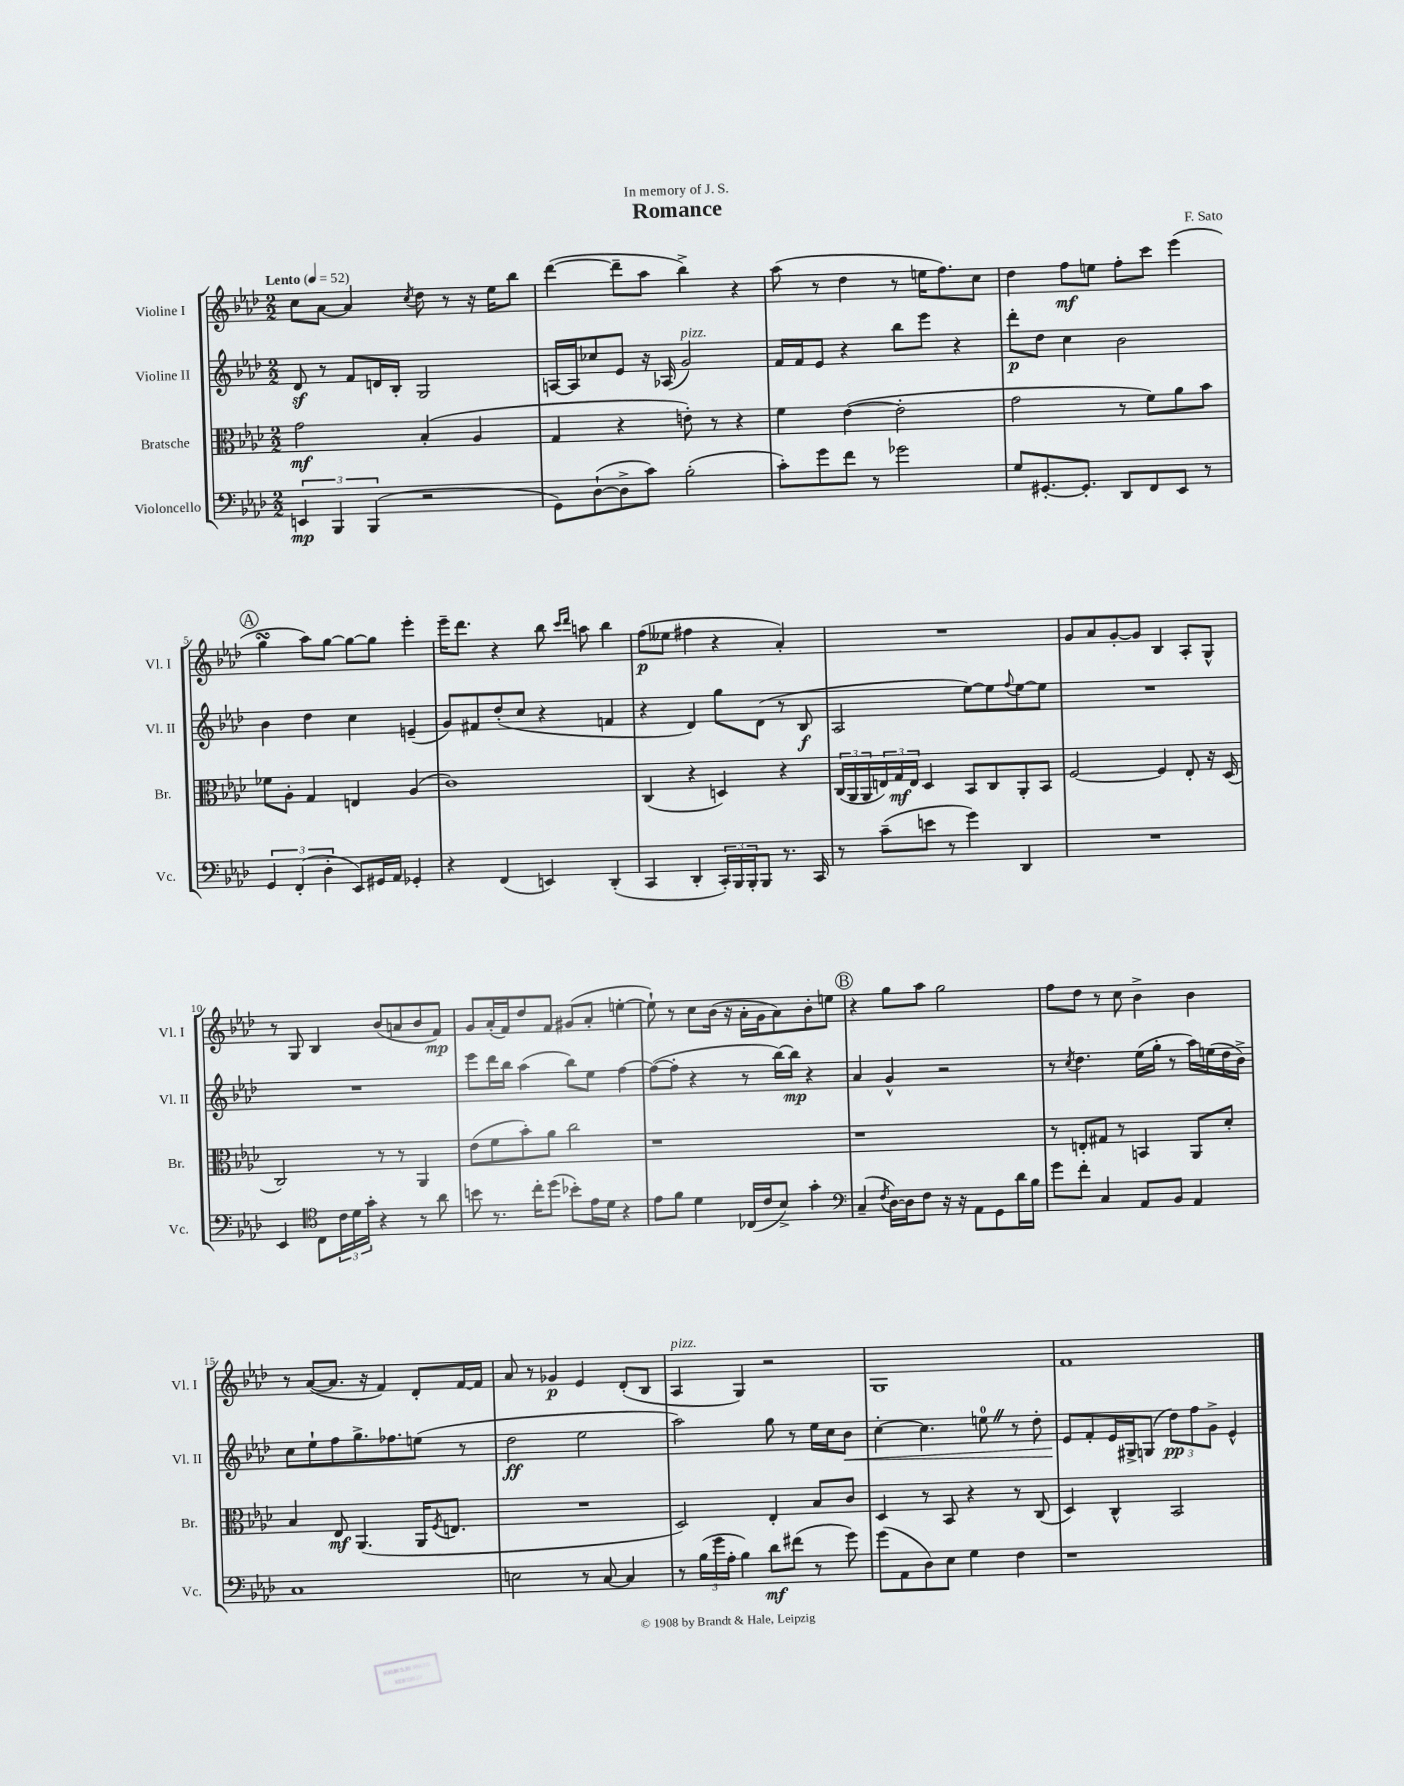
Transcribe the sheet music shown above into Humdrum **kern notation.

**kern	**kern	**kern	**kern
*staff4	*staff3	*staff2	*staff1
*clefF4	*clefC3	*clefG2	*clefG2
*k[b-e-a-d-]	*k[b-e-a-d-]	*k[b-e-a-d-]	*k[b-e-a-d-]
*M2/2	*M2/2	*M2/2	*M2/2
*MM52	*MM52	*MM52	*MM52
6EE	2g	8d-	8cc
.	.	8r	[8a-
6BBB-	.	.	.
.	.	8f	4a-]
(6BBB-	.	.	.
.	.	16d	.
.	.	16B-'	.
.	.	.	8qcc
2r	(4B-'	2G	8dd-
.	.	.	8r
.	4A-	.	16r
.	.	.	16ee-
.	.	.	8bb-
=	=	=	=
8GG)	4G	[16A	([4ddd-
.	.	16A]	.
([8D-`	.	8cc-	.
8D-^]	4r	8e-	8ddd-~]
8c)	.	16r	8aa-
.	.	(16A-	.
(2B-'	8e')	2g)	4bb-^)
.	8r	.	.
.	4r	.	4r
=	=	=	=
8c')	4f	16f	(8aa-
.	.	16f	.
8g	.	8e-	8r
8f	([4e-	4r	4dd-
8r	.	.	.
2g-	2e-']	8bb-	8r
.	.	8eee-	16ee
.	.	.	8.ff)
.	.	4r	.
.	.	.	8cc
=	=	=	=
8G	2g	8ddd-'	4dd-
[8.GG#'	.	8dd-	.
.	.	4cc	8ff
8.GG#']	.	.	.
.	.	.	8ee
8DD-	8r	2b-	8ff'
8FF	8f)	.	8ccc
8EE-	8a-	.	(4eee-
8r	8b-	.	.
=	=	=	=
6GG	8f-	4b-	4gg
.	8A-'	.	.
(6FF'	.	.	.
.	4G	4dd-	8aa-)
6D-'	.	.	.
.	.	.	[8gg
8EE-)	4E	4cc	8gg_
16GG#	.	.	8gg]
16AA-	.	.	.
4GG-'	(4A-	(4e~	4eee-'
=	=	=	=
4r	1c)	8g)	16eee-~
.	.	.	8.ddd-
.	.	8f#	.
(4FF	.	(8dd-'	4r
.	.	8cc	.
4EE)	.	4r	8bb-
.	.	.	16qqccc
.	.	.	16qqddd-
.	.	.	8aa
(4DD-'	.	4f	4bb-
=	=	=	=
4CC	(4C	4r	(8ff
.	.	.	8ee--
4DD-'	4r	4d-)	4ff#
24CC')	4D)	8gg	4r
24BBB-	.	.	.
24BBB-'	.	.	.
8BBB-	.	(8d-	.
8.r	4r	8r	4a-')
.	.	8B-	.
16CC	.	.	.
=	=	=	=
8r	(24C	2A-	1r
.	24AA-	.	.
.	24AA-	.	.
(8c~	24E)	.	.
.	24G	.	.
.	24E	.	.
8e	4D-	.	.
8r	.	.	.
4g)	8BB-	[8ee-)	.
.	8C	8ee-]	.
.	.	8qqff	.
4DD-	8AA-'	[8ee-	.
.	8BB-	8ee-]	.
=	=	=	=
1r	[2F	1r	8g
.	.	.	8a-
.	.	.	[8g'
.	.	.	8g]
.	4F]	.	4B-
.	8E-'	.	8A-'
.	16r	.	8G^^
.	(16D-	.	.
=	=	=	=
4EE-	2C)	1r	8r
.	.	.	8G
*clefC4	*	*	*
8C	.	.	4B-
24c	.	.	.
24d-	.	.	.
24g'	.	.	.
4r	8r	.	(8b-
.	8r	.	8a
8r	4AA-	.	8b-
8a-	.	.	8f)
=	=	=	=
8b	(8e-	8eee-	8g
8.r	8f	16ddd-	(16a-'
.	.	16bb-	16f)
.	8b-')	(4aa-	8dd-
16cc'	.	.	.
(8dd-	8a-	.	8f
8b-')	2cc	8bb-)	(8g#
16e-	.	8ee-	8a-'
16d-	.	.	.
4r	.	[4ff	[4ee'
=	=	=	=
8e-	1r	(8ff_	8ee`])
8f	.	8ff']	8r
4d-	.	4r	8cc
.	.	.	(16b-
.	.	.	16r
(16C-	.	8r	16a-'
16c	.	.	16g
8B-^)	.	[16bb-)	8a-)
.	.	16bb-]	.
4g'	.	4r	8b-'
.	.	.	8ee
=	=	=	=
*clefF4	*	*	*
(4C~	1r	4a-	4r
8qF	.	.	.
[16D-)	.	4g^^	8gg
16D-]	.	.	.
8F	.	.	8aa-
16r	.	2r	2gg
16r	.	.	.
8AA-	.	.	.
8GG	.	.	.
16d-	.	.	.
16B-	.	.	.
=	=	=	=
8g	8r	8r	8ff
.	.	8qcc	.
8f'	8E'	4.dd-	8dd-
4C	8G#	.	8r
.	8r	.	8cc
8AA-	4BB	(16ee-	4b-^
.	.	16gg'	.
8BB-	.	8r	.
4AA-	8AA-	16aa-)	4b-
.	.	(16ee	.
.	8d-'	16dd-	.
.	.	16b-^)	.
=	=	=	=
1C	4B-	8cc	8r
.	.	8ee-`	([8a-
.	8E-	8ff	8.a-]
.	(4.AA-	8.gg^	.
.	.	.	16r
.	.	.	4f)
.	.	8.ff-	.
.	16AA-	(8ee	8d-'
.	8qF	.	.
.	8.E	.	.
.	.	8r	[16f
.	.	.	16f]
=	=	=	=
2E	1r	2dd-	8a-
.	.	.	8r
.	.	.	4g-
8r	.	2ee-	4e-
[8C	.	.	.
4C]	.	.	(8d-'
.	.	.	8B-
=	=	=	=
8r	2D-)	2aa-)	4A-
(24B-	.	.	.
24g	.	.	.
24A-'	.	.	.
4B-)	.	.	4G)
8d-	4E-'	8gg	2r
(8f#	.	8r	.
8r	8B-	16ee-	.
.	.	16cc	.
8g)	8c	8b-	.
=	=	=	=
(8g	4D-	[4cc'	1G
8AA-	.	.	.
8D-)	8r	4.cc]	.
8E-	8BB-	.	.
4G	4r	.	.
.	.	8ee	.
4F	8r	8r	.
.	(8C	8dd-'	.
=	=	=	=
1r	4D-)	8e-	1f
.	.	8f'	.
.	4C^^	16e-	.
.	.	16G#^	.
.	.	(8G	.
.	2BB-	12dd-)	.
.	.	12ff	.
.	.	12g^	.
.	.	4e-^^	.
==	==	==	==
*-	*-	*-	*-
